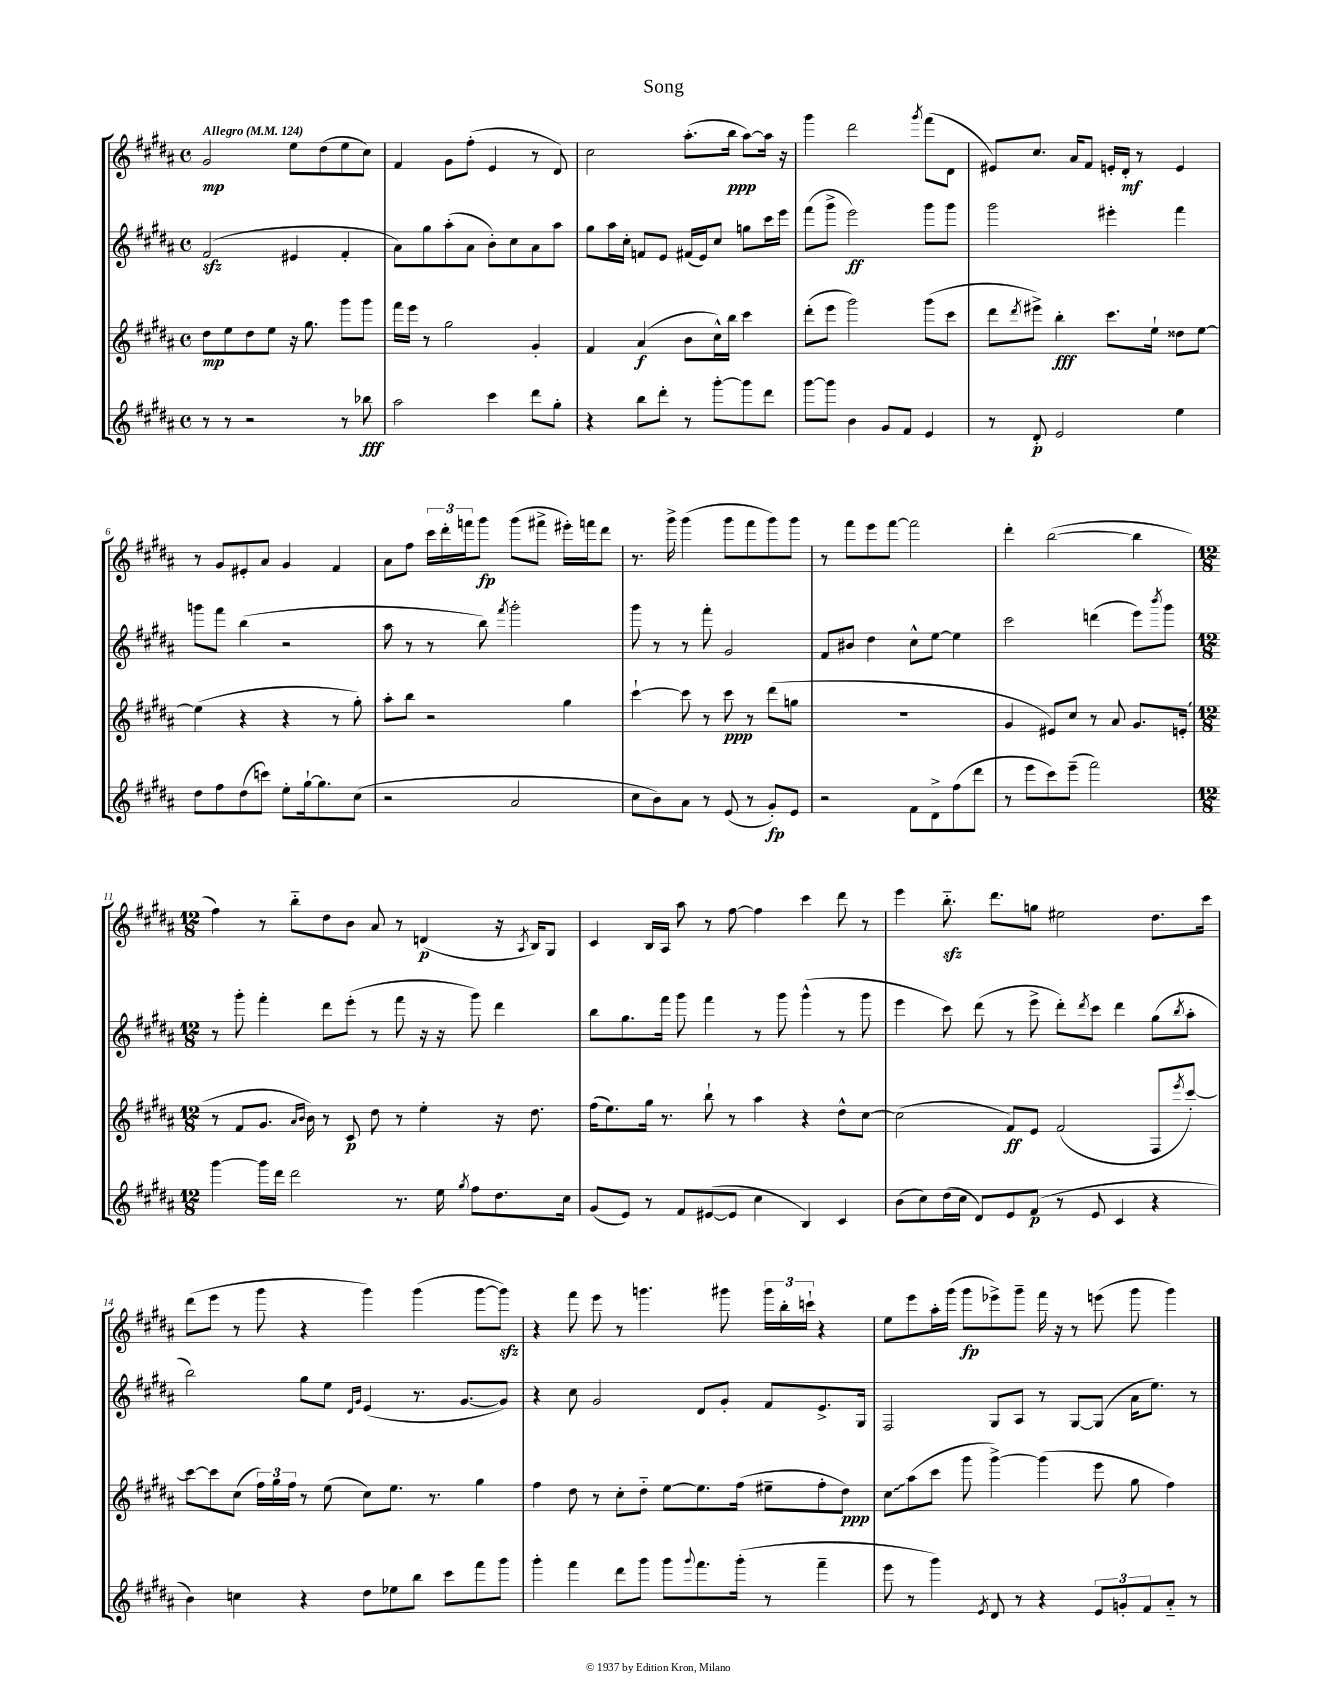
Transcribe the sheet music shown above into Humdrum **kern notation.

**kern	**kern	**kern	**kern
*staff4	*staff3	*staff2	*staff1
*clefG2	*clefG2	*clefG2	*clefG2
*k[f#c#g#d#a#]	*k[f#c#g#d#a#]	*k[f#c#g#d#a#]	*k[f#c#g#d#a#]
*M4/4	*M4/4	*M4/4	*M4/4
*met(c)	*met(c)	*met(c)	*met(c)
*MM124	*MM124	*MM124	*MM124
8r	8dd#	(2f#	2g#
8r	8ee	.	.
2r	8dd#	.	.
.	8ee	.	.
.	16r	4e#	8ee
.	8.gg#	.	.
.	.	.	(8dd#
8r	8ggg#	4f#'	8ee
8bb-	8ggg#	.	8cc#)
=	=	=	=
2aa#	16fff#	8a#)	4f#
.	16eee	.	.
.	8r	8gg#	.
.	2gg#	(8aa#'	8g#
.	.	8a#	(8ff#'
4ccc#	.	8b')	4e
.	.	8cc#	.
8ddd#	4g#'	8a#	8r
8gg#'	.	8aa#	8d#)
=	=	=	=
4r	4f#	8gg#	2cc#
.	.	16aa#	.
.	.	16cc#'	.
8bb	(4a#	8f	.
8ddd#'	.	8e	.
8r	8b	(16f#	(8.aa#'
.	.	16e)	.
[8ggg#'	16cc#^^)	8cc#	.
.	16bb	.	16bb
8ggg#]	4ccc#	8gg	[8aa#)
8ddd#	.	16ccc#	16aa#]
.	.	16eee	16r
=	=	=	=
[8ggg#	(8ddd#'	(8fff#	4ggg#
8ggg#]	8eee	8ggg#^	.
4b	2ggg#)	2eee)	2ddd#
8g#	.	.	.
8f#	.	.	.
.	.	.	8qggg#
4e	(8ggg#	8ggg#	(8fff#
.	8ccc#	8ggg#	8d#
=	=	=	=
8r	8ddd#	2ggg#	8e#)
.	8qddd#	.	.
8d#'	8eee#^)	.	8.cc#
2e	4bb'	.	.
.	.	.	16a#
.	.	.	8f#
.	8.ccc#	4eee#'	16e'
.	.	.	16d#'
.	.	.	8r
.	16ee`	.	.
4ee	8dd##	4fff#	4e
.	[8ee	.	.
=	=	=	=
8dd#	(4ee]	8ggg	8r
8ff#	.	8fff#	8g#
(8dd#	4r	(4bb	8e#'
8ccc)	.	.	8a#
8ee'	4r	2r	4g#
[16gg#`	.	.	.
8.gg#]	.	.	.
.	8r	.	4f#
(8cc#	8gg#')	.	.
=	=	=	=
2r	8aa#'	8aa#	8a#
.	8bb	8r	8ff#
.	2r	8r	24ccc#
.	.	.	24ddd#'
.	.	.	24fff
.	.	8bb)	8ggg#
.	.	8qfff#	.
2a#	.	2ggg#'	(8ggg#
.	.	.	8fff#^
.	4gg#	.	16eee#')
.	.	.	16fff
.	.	.	8ddd#
=	=	=	=
8cc#	[4ccc#`	8ggg#	8.r
8b)	.	8r	.
.	.	.	16ggg#^
8a#	8ccc#]	8r	(4ggg#
8r	8r	8fff#'	.
(8e	8ccc#	2g#	8ggg#
8r	8r	.	8fff#
8g#')	(8ddd#	.	8ggg#)
8e	8gg	.	8ggg#
=	=	=	=
2r	1r	8f#	8r
.	.	8b#	8fff#
.	.	4dd#	8eee
.	.	.	[8fff#
8f#	.	8cc#^^	2fff#]
8d#^	.	[8ee	.
(8ff#	.	4ee]	.
8ddd#	.	.	.
=	=	=	=
8r	4g#	2ccc#	4ddd#'
8eee	.	.	.
8ccc#)	8e#)	.	([2bb
(8eee~	8cc#	.	.
2fff#)	8r	(4ddd	.
.	8a#	.	.
.	8.g#	8eee)	4bb]
.	.	8qbbb	.
.	.	8ggg#	.
.	(16e'	.	.
=	=	=	=
*M12/8	*M12/8	*M12/8	*M12/8
[4ggg#	8r	8r	4ff#)
.	8f#	8ggg#'	.
16ggg#]	8.g#	4fff#'	8r
16ddd#	.	.	.
2ddd#	.	.	8bb'~
.	16qqa#	.	.
.	16qqb	.	.
.	16b)	.	.
.	8r	8ddd#	8dd#
.	8c#	(8eee'	8b
.	8dd#	8r	8a#
8.r	8r	8fff#	8r
.	4ee'	16r	(4d
16ee	.	16r	.
8qgg#	.	.	.
8ff#	.	8ggg#)	.
8.dd#	16r	4ddd#	16r
.	.	.	8qA#
.	8.dd#	.	16B)
.	.	.	8G#
16cc#	.	.	.
=	=	=	=
(8g#	(16ff#	8bb	4c#
.	8.ee)	.	.
8e)	.	8.gg#	.
8r	16gg#	.	16B
.	8.r	16fff#	16A#
8f#	.	8ggg#	8aa#
([8e#	8bb`	4fff#	8r
8e#]	8r	.	[8ff#
4cc#	4aa#	8r	4ff#]
.	.	8ggg#	.
4B)	4r	(4ggg#^^	4ccc#
4c#	8dd#^^	8r	8ddd#
.	[8cc#	8ggg#	8r
=	=	=	=
(8b	(2cc#]	4eee	4eee
8cc#)	.	.	.
(16dd#	.	8ccc#)	8.bb'~
16cc#	.	.	.
8d#)	.	(8ddd#	.
.	.	.	8.ddd#
8e	8f#)	8r	.
(8f#	8e	8eee^	8gg
8r	(2f#	8ddd#')	2ee#
.	.	8qddd#	.
8e	.	8ccc#	.
4c#	.	4ddd#	.
4r	8F#	(8gg#	8.dd#
.	8qeee	8qbb	.
.	[8ccc#')	8aa#'	.
.	.	.	16ccc#
=	=	=	=
4b)	8ccc#_	2bb)	(8ddd#
.	8ccc#]	.	8eee
4cc	(8cc#	.	8r
.	24ff#)	.	8ggg#
.	24gg#	.	.
.	24ff#	.	.
4r	8r	8gg#	4r
.	(8ee	8ee	.
.	.	16qqd#	.
.	.	16qqg#	.
8dd#	8cc#)	(4e	4ggg#)
8ee-	8.ee	.	.
8bb	.	8.r	(4ggg#
.	8.r	.	.
8ccc#	.	.	.
.	.	[8.g#	.
8fff#	4gg#	.	[8ggg#
8ggg#	.	8g#])	8ggg#])
=	=	=	=
4ggg#'	4ff#	4r	4r
4fff#	8dd#	8cc#	8fff#
.	8r	2g#	8eee
8ddd#	8cc#'	.	8r
8ggg#	8dd#'~	.	4.ggg
8ggg#	[8ee	.	.
8qqggg#	.	.	.
8.fff#	8.ee]	8d#	.
.	.	8g#'	8ggg#
(16ggg#'	(16ff#	.	.
8r	8ee#~	8f#	24ggg#
.	.	.	24bb'
.	.	.	24ccc`
4fff#~	8ff#'	8.e^	4r
.	8dd#)	.	.
.	.	16G#	.
=	=	=	=
8eee	8cc#	2F#	8ee
8r	(8aa#	.	8eee
4ggg#)	8ccc#	.	16aa#'
.	.	.	(16ggg#
.	8ggg#	.	8ggg#
8qe	.	.	.
8d#	[4ggg#^)	8G#	8eee-^)
8r	.	8A#	8ggg#~
4r	(4ggg#]	8r	16fff#
.	.	.	16r
.	.	[8G#	8r
12e	8eee	(8G#]	(8eee
12g'	.	.	.
.	8gg#	16a#	8ggg#
12f#	.	.	.
.	.	8.ee)	.
8a#'~	4ff#)	.	4ggg#)
8r	.	8r	.
==	==	==	==
*-	*-	*-	*-
